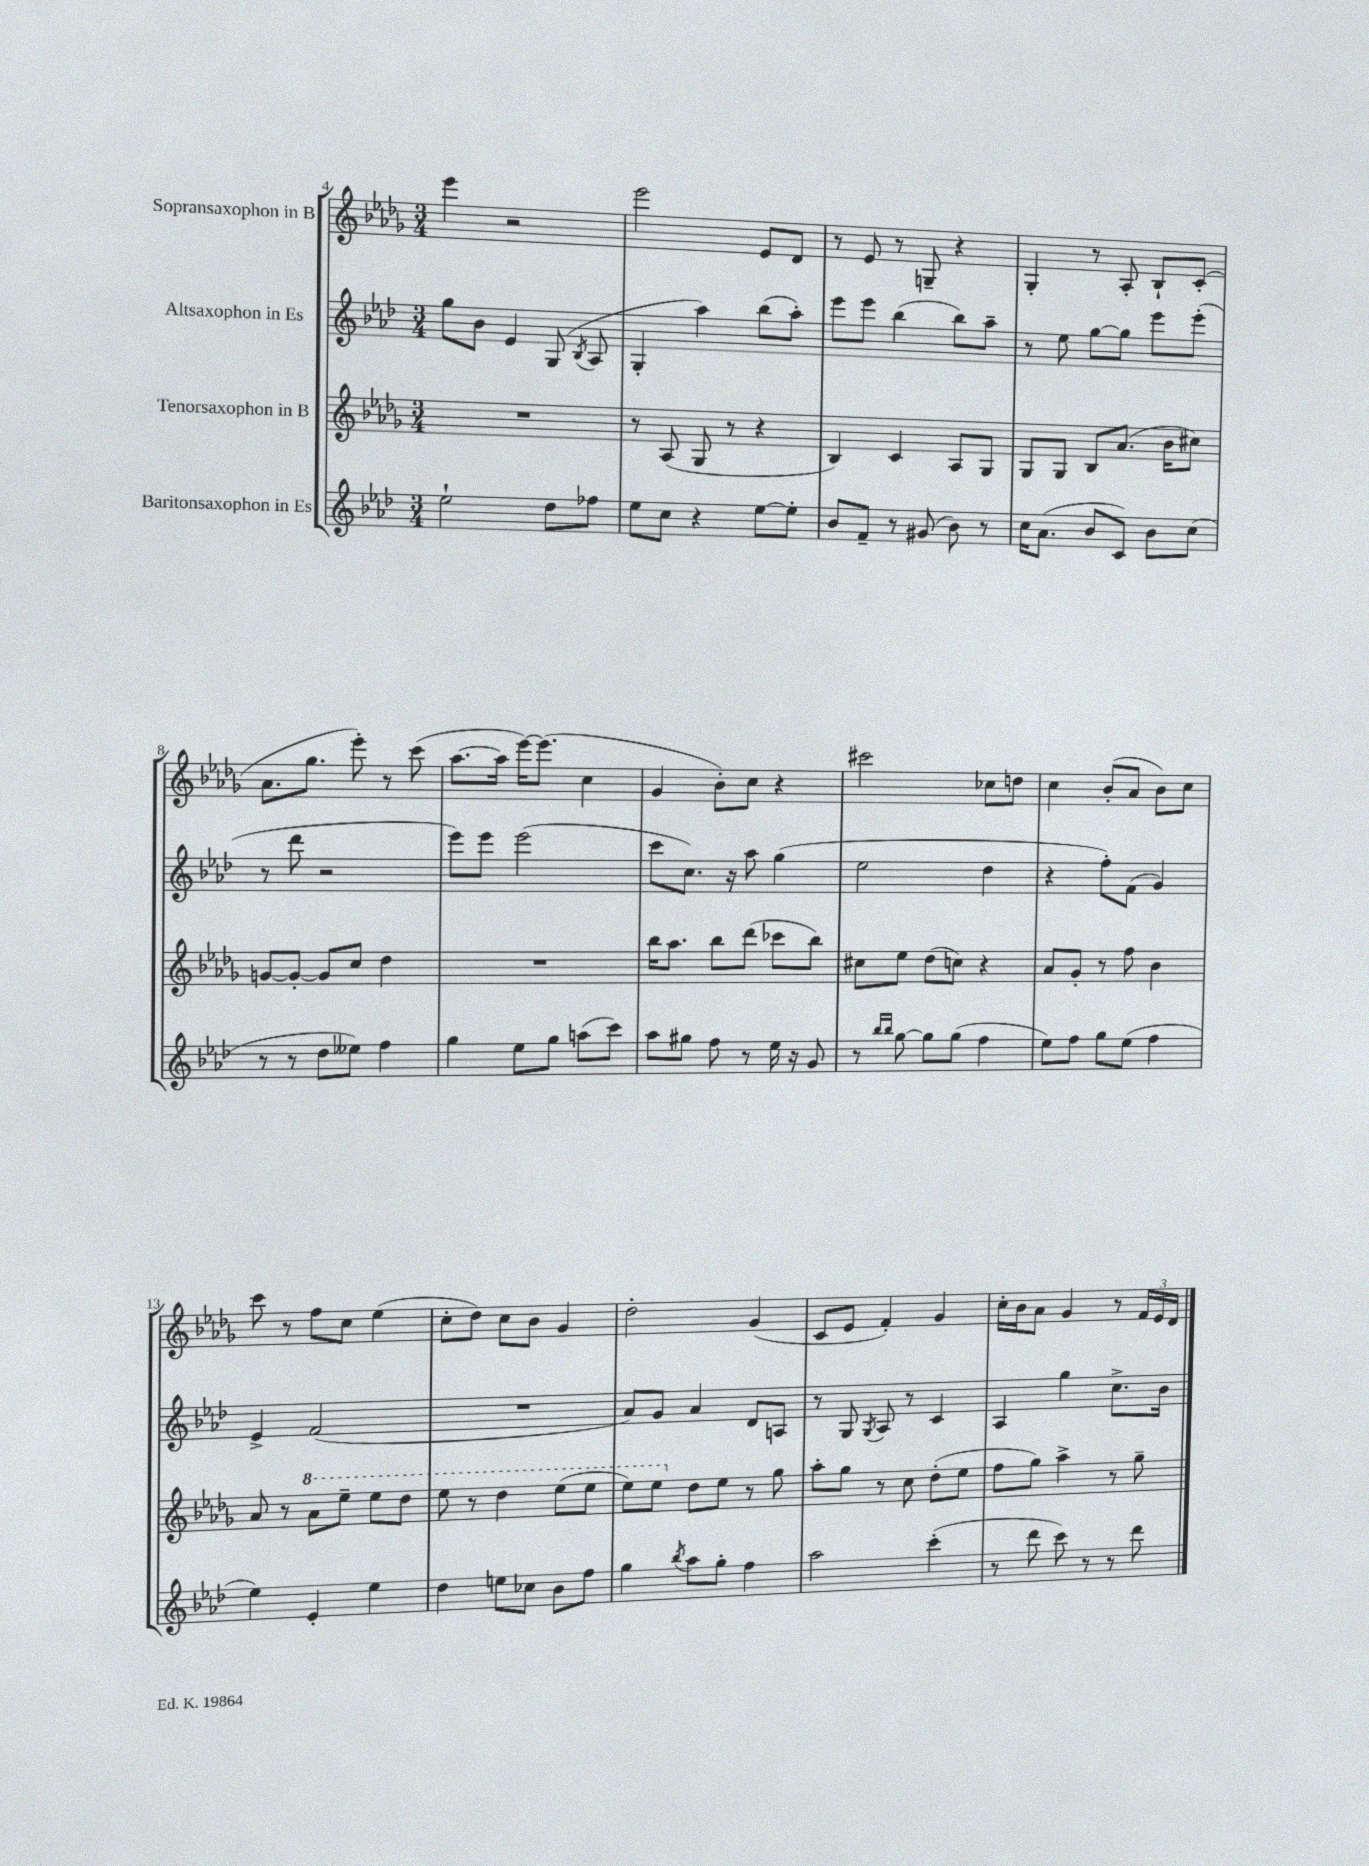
<<
\new StaffGroup <<
\new Staff = "s0" \with { instrumentName = "Sopransaxophon in B" } {
    \clef treble \key des \major \numericTimeSignature \time 3/4
    \autoBeamOff ees'''4 r2 |
    ees'''2 ees'8[ des'8] |
    r8 ees'8 r8 g8-- r4 |
    ges4-. r8 aes8-. bes8[-! c'8]-.( |
    aes'8.[ ges''8.] ees'''8-.) r8 c'''8( |
    aes''8.[~ aes''16] ees'''16[~) ees'''8.]( c''4 |
    ges'4 bes'8[-.) c''8] r4 |
    cis'''2 ces''8[ d''8] |
    c''4 bes'8[-.( aes'8] bes'8[) c''8] |
    c'''8 r8 f''8[ c''8] ees''4( |
    c''8[-. des''8]) c''8[ bes'8] ges'4 |
    des''2-. ges'4( |
    c'8[ ees'8] f'4-.) ges'4 |
    c''16[-. bes'16 aes'8] ges'4 r8 \tuplet 3/2 { f'16[ ees'16 des'16] } \bar "|." |
}
\new Staff = "s1" \with { instrumentName = "Altsaxophon in Es" } {
    \clef treble \key aes \major \numericTimeSignature \time 3/4
    \autoBeamOff g''8[ bes'8] ees'4 g8( \acciaccatura { bes8 } aes8 |
    g4-. aes''4) bes''8[( aes''8]-.) |
    ees'''8[ ees'''8] bes''4( bes''8[) aes''8]-- |
    r8 ees''8 g''8[~ g''8] ees'''8[ ees'''8]-.( |
    r8 des'''8 r2 |
    ees'''8[) ees'''8] ees'''2( |
    c'''8[ c''8.]) r16 aes''8 g''4( |
    ees''2 des''4 |
    r4 f''8[-.) f'8]( g'4) |
    ees'4-> f'2( |
    R2. |
    aes'8[) g'8] aes'4 des'8[ a8] |
    r8 g8 \acciaccatura { g8 } aes8 r8 c'4 |
    aes4 g''4 c''8.[-> bes'16] \bar "|." |
}
\new Staff = "s2" \with { instrumentName = "Tenorsaxophon in B" } {
    \clef treble \key des \major \numericTimeSignature \time 3/4
    \autoBeamOff R2. |
    r8 aes8( ges8 r8 r4 |
    bes4) c'4 aes8[ ges8] |
    ges8[ ges8] bes8[ aes'8.]( bes'16[ cis''8]) |
    g'8[~ g'8]~-. g'8[ c''8] des''4 |
    R2. |
    bes''16[ aes''8.] bes''8[ des'''8]( ces'''8[ bes''8]) |
    cis''8[ ees''8] des''8[( c''8]) r4 |
    aes'8[ ges'8]-. r8 f''8 bes'4 |
    aes'8 r8 \ottava #1 aes''8[ ees'''8]-- ees'''8[ des'''8] |
    ees'''8 r8 des'''4 ees'''8[( ees'''8] |
    ees'''8[) ees'''8] \ottava #0 des''8[ ees''8] r8 ges''8 |
    aes''8[-. ges''8] r8 c''8 des''8[-.( ees''8] |
    f''8[ ges''8]) aes''4-> r8 ges''8-- \bar "|." |
}
\new Staff = "s3" \with { instrumentName = "Baritonsaxophon in Es" } {
    \clef treble \key aes \major \numericTimeSignature \time 3/4
    \autoBeamOff ees''2-! des''8[ fes''8] |
    ees''8[ c''8] r4 ees''8[~ ees''8]-. |
    bes'8[ f'8]-- r8 gis'8( bes'8) r8 |
    c''16[ aes'8.]( bes'8[ c'8]) bes'8[ c''8]( |
    r8 r8 des''8[ eeses''8]) f''4 |
    g''4 ees''8[ g''8] a''8[( c'''8]) |
    aes''8[ gis''8] f''8 r8 ees''16 r16 g'8 |
    r8 \grace { bes''16[ bes''16] } g''8~ g''8[ g''8]( f''4 |
    ees''8[) f''8] g''8[ ees''8]( f''4 |
    ees''4) ees'4-. ees''4 |
    des''4 e''8[ ces''8] bes'8[ f''8] |
    g''4 \acciaccatura { bes''8 } aes''8[ g''8]-. f''4 |
    aes''2 c'''4-.( |
    r8 des'''8 c'''8) r8 r8 des'''8 \bar "|." |
}
>>
>>
\layout { \context { \Score currentBarNumber = #4 } }
